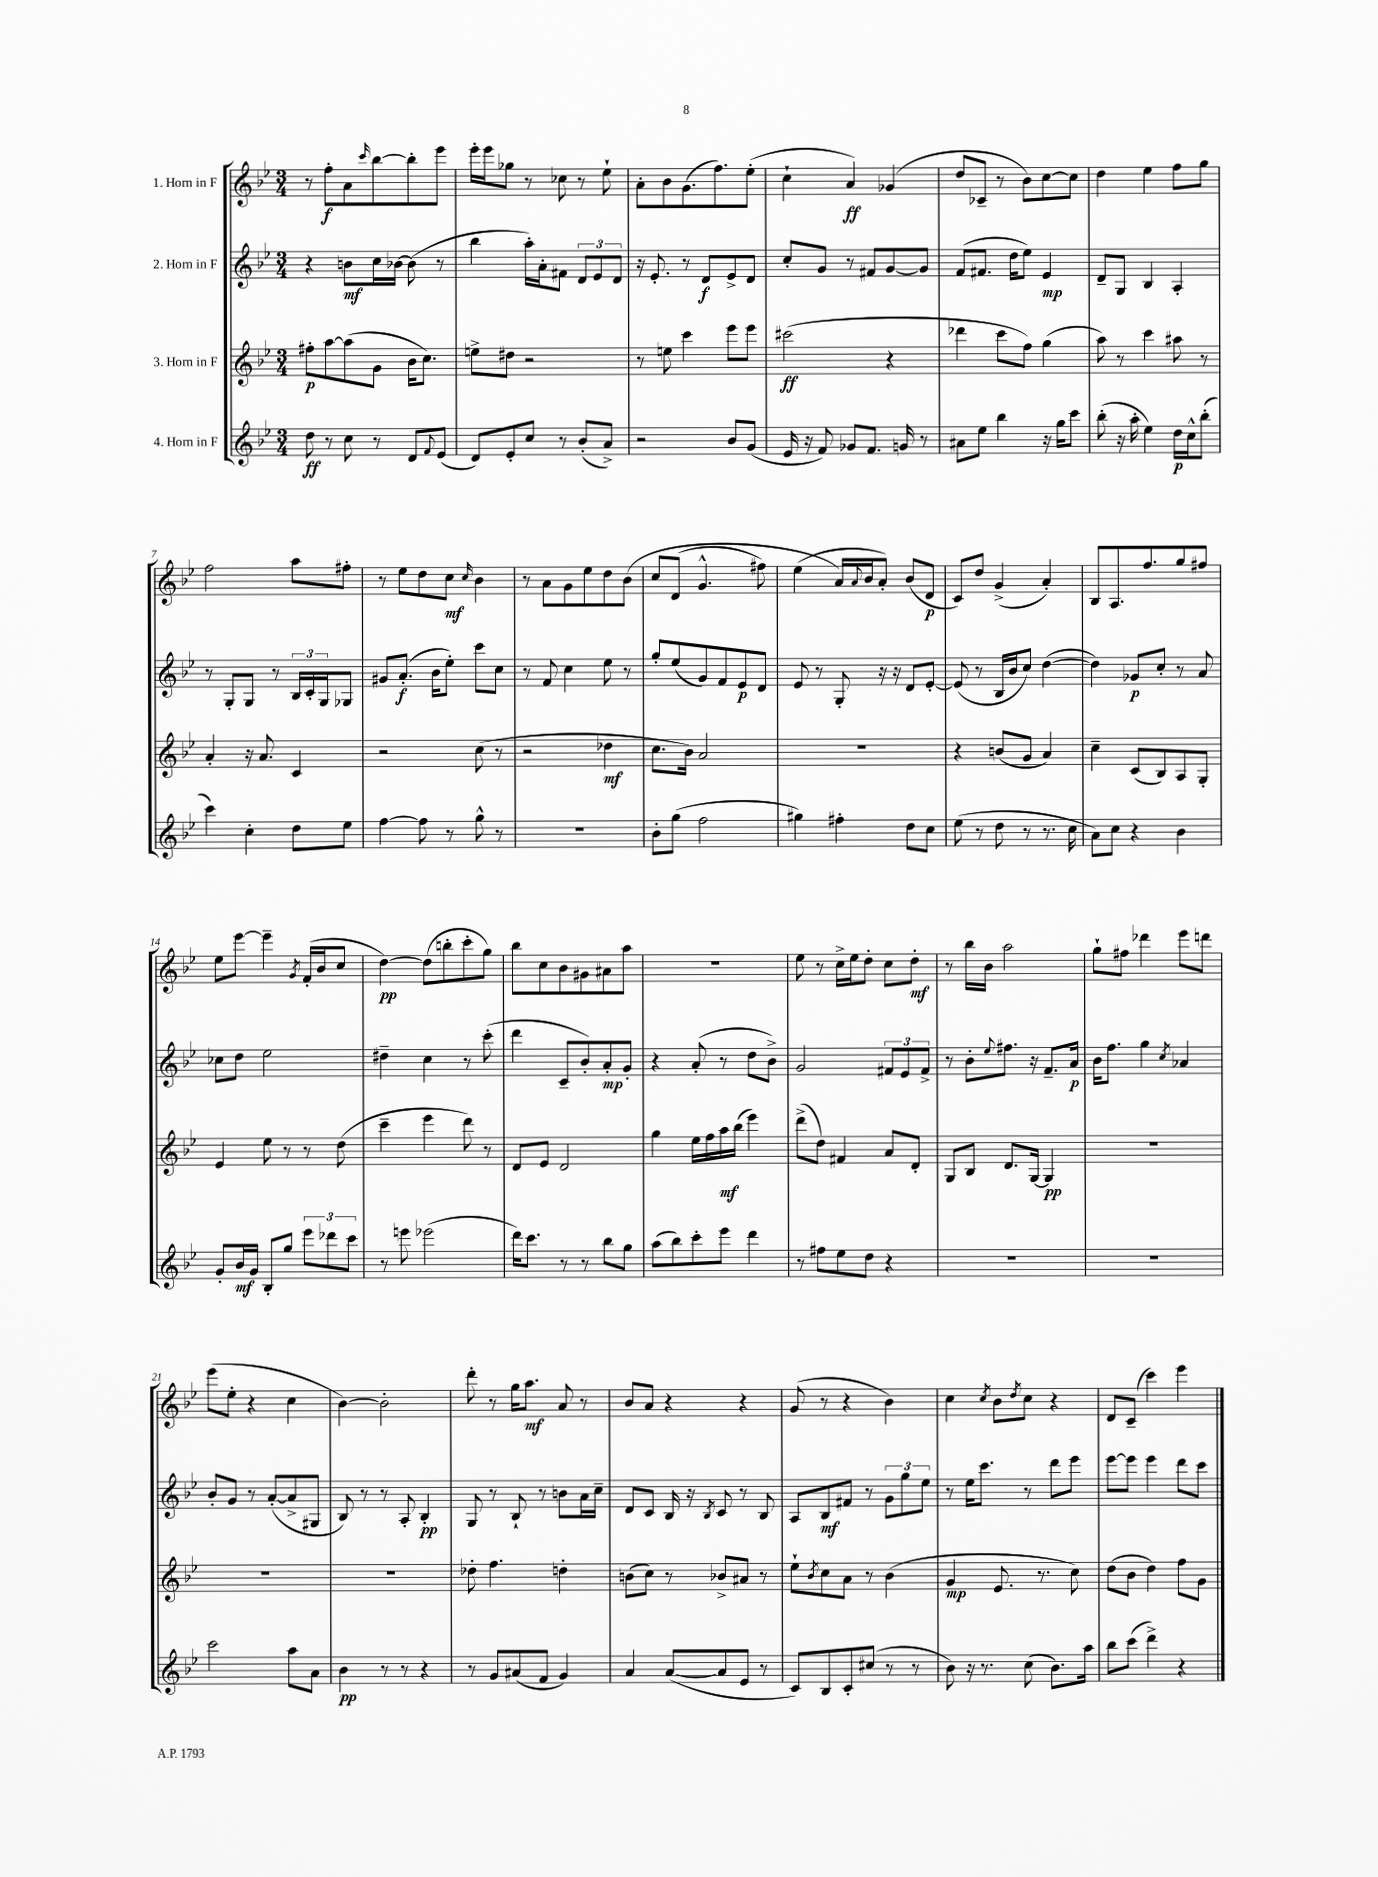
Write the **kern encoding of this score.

**kern	**dynam	**kern	**dynam	**kern	**dynam	**kern	**dynam
*part4	*part4	*part3	*part3	*part2	*part2	*part1	*part1
*staff4	*staff4	*staff3	*staff3	*staff2	*staff2	*staff1	*staff1
*I"4. Horn in F	*	*I"3. Horn in F	*	*I"2. Horn in F	*	*I"1. Horn in F	*
*clefG2	*	*clefG2	*	*clefG2	*	*clefG2	*
*k[b-e-]	*	*k[b-e-]	*	*k[b-e-]	*	*k[b-e-]	*
*M3/4	*	*M3/4	*	*M3/4	*	*M3/4	*
=1	=1	=1	=1	=1	=1	=1	=1
8dd\	ff	8ff#X'\L	p	4r	.	8r	.
8r	.	[8aa\	.	.	.	8ff'\L	f
8cc\	.	(8aa\]	.	8bn\L	mf	8a\	.
.	.	.	.	.	.	16qqccc/	.
8r	.	8g\J	.	16cc\L	.	[8bb-\	.
.	.	.	.	[16b-X\JJ	.	.	.
8d/L	.	16b-\KL	.	(8b-\]	.	8bb-'\]	.
.	.	8.cc\J)	.	.	.	.	.
8qqf/	.	.	.	.	.	.	.
(8e-/J	.	.	.	8r	.	8eee-\J	.
=2	=2	=2	=2	=2	=2	=2	=2
8d/L)	.	8een^\L	.	4bb-\	.	16eee-'\LL	.
.	.	.	.	.	.	16eee-\J	.
8e-'/	.	8dd#X\J	.	.	.	8gg-X\J	.
8cc/J	.	2r	.	16aa'\LL)	.	8r	.
.	.	.	.	16a'\J	.	.	.
8r	.	.	.	8f#X\J	.	8cc-X\	.
(8b-'/L	.	.	.	12d/L	.	8r	.
.	.	.	.	12e-/	.	.	.
8a^/J)	.	.	.	.	.	8ee-`\	.
.	.	.	.	12d/J	.	.	.
=3	=3	=3	=3	=3	=3	=3	=3
2r	.	8r	.	16r	.	8a'\L	.
.	.	.	.	8.e-'/	.	.	.
.	.	8een\	.	.	.	8b-\	.
.	.	4ccc\	.	8r	.	(8.g\	.
.	.	.	.	8d/L	f	.	.
.	.	.	.	.	.	8.ff\)	.
8b-/L	.	8eee-\L	.	8e-^/	.	.	.
(8g/J	.	8eee-\J	.	8d/J	.	(8ee-'\J	.
=4	=4	=4	=4	=4	=4	=4	=4
16e-/	.	(2ccc#X\	ff	8cc'/L	.	4cc`\	.
16r	.	.	.	.	.	.	.
8f/)	.	.	.	8g/J	.	.	.
8g-X/L	.	.	.	8r	.	4a/)	ff
8.f/J	.	.	.	8f#X/L	.	.	.
.	.	4r	.	[8g/	.	(4g-X/	.
16gn/	.	.	.	.	.	.	.
8r	.	.	.	8g/J]	.	.	.
=5	=5	=5	=5	=5	=5	=5	=5
8a#X\L	.	4ddd-X\	.	(8f/L	.	8dd/L	.
8ee-\J	.	.	.	8.f#X/J	.	8c-X~/J	.
4bb-\	.	8ccc\L	.	.	.	8r	.
.	.	.	.	16dd\KL	.	.	.
.	.	8ff\J)	.	8ee-\J)	.	8b-\L)	.
16r	.	(4gg\	.	4e-/	mp	[8cc\	.
16gg\KL	.	.	.	.	.	.	.
8ccc\J	.	.	.	.	.	8cc\J]	.
=6	=6	=6	=6	=6	=6	=6	=6
(8bb-'\	.	8aa\)	.	8d~/L	.	4dd\	.
16r	.	8r	.	8G/J	.	.	.
16aa'\	.	.	.	.	.	.	.
4ee-\)	.	4ccc\	.	4B-/	.	4ee-\	.
16dd\LL	p	8aa#X\	.	4A'/	.	8ff\L	.
16cc^^\J	.	.	.	.	.	.	.
(8bb-'\J	.	8r	.	.	.	8gg\J	.
!!LO:LB:g=z
=7	=7	=7	=7	=7	=7	=7	=7
4ccc\)	.	4a'/	.	8r	.	2ff\	.
.	.	.	.	8G'/L	.	.	.
4cc'\	.	16r	.	8G/J	.	.	.
.	.	8.a/	.	.	.	.	.
.	.	.	.	8r	.	.	.
8dd\L	.	4c/	.	24B-/LL	.	8aa\L	.
.	.	.	.	24c'/	.	.	.
.	.	.	.	24G/J	.	.	.
8ee-\J	.	.	.	8G-X/J	.	8ff#X'\J	.
=8	=8	=8	=8	=8	=8	=8	=8
[4ff\	.	2r	.	8g#X/L	.	8r	.
.	.	.	.	(8.a'/J	f	8ee-\L	.
8ff\]	.	.	.	.	.	8dd\	.
.	.	.	.	16b-\KL	.	.	.
8r	.	.	.	8ee-'\J)	.	8cc\J	mf
.	.	.	.	.	.	16qqcc/	.
8gg^^\	.	(8cc\	.	8ccc\L	.	4b-\	.
8r	.	8r	.	8cc\J	.	.	.
=9	=9	=9	=9	=9	=9	=9	=9
2.r	.	2r	.	8r	.	8r	.
.	.	.	.	8f/	.	8a\L	.
.	.	.	.	4cc\	.	8g\	.
.	.	.	.	.	.	8ee-\	.
.	.	4dd-X\	mf	8ee-\	.	8dd\	.
.	.	.	.	8r	.	(8b-\J	.
=10	=10	=10	=10	=10	=10	=10	=10
8b-'\L	.	8.cc\L	.	8gg'/L	.	8cc/L	.
(8gg\J	.	.	.	(8ee-/	.	(8d/J	.
.	.	16b-\Jk)	.	.	.	.	.
2ff\	.	2a/	.	8g/)	.	4.g^^/	.
.	.	.	.	8f/	.	.	.
.	.	.	.	8e-/	p	.	.
.	.	.	.	8d/J	.	8ff#X\)	.
=11	=11	=11	=11	=11	=11	=11	=11
4gg#X\)	.	2.r	.	8e-/	.	(4ee-\	.
.	.	.	.	8r	.	.	.
4ff#X'\	.	.	.	8G'/	.	16a/LL)	.
.	.	.	.	.	.	8qqa/	.
.	.	.	.	.	.	16b-/J	.
.	.	.	.	16r	.	8a'/J)	.
.	.	.	.	16r	.	.	.
8dd\L	.	.	.	8d/L	.	(8b-/L	.
8cc\J	.	.	.	[8e-'/J	.	8d/J	p
=12	=12	=12	=12	=12	=12	=12	=12
(8ee-\	.	4r	.	(8e-/]	.	8c/L)	.
8r	.	.	.	8r	.	8dd/J	.
8dd\	.	(8bn/L	.	16B-/LL	.	(4g^/	.
.	.	.	.	16b-/J	.	.	.
8r	.	8g/J	.	8cc/J)	.	.	.
8.r	.	4a/)	.	([4dd\	.	4a'/)	.
16cc\	.	.	.	.	.	.	.
=13	=13	=13	=13	=13	=13	=13	=13
8a\L)	.	4cc~\	.	4dd\])	.	8B-/L	.
8cc\J	.	.	.	.	.	8.A/	.
4r	.	(8c/L	.	8g-X/L	p	.	.
.	.	.	.	.	.	8.ff/	.
.	.	8B-/)	.	8cc'/J	.	.	.
4b-\	.	8A/	.	8r	.	8gg/	.
.	.	8G'/J	.	8a/	.	8ff#X/J	.
!!LO:LB:g=z
=14	=14	=14	=14	=14	=14	=14	=14
8g'/L	.	4e-/	.	8cc-X\L	.	8ee-\L	.
16b-/L	mf	.	.	8dd\J	.	[8eee-\J	.
16g/JJ	.	.	.	.	.	.	.
8B-'/L	.	8ee-\	.	2ee-\	.	4eee-~\]	.
8gg/J	.	8r	.	.	.	.	.
.	.	.	.	.	.	8qg/	.
12eee-\L	.	8r	.	.	.	(16f'/LL	.
.	.	.	.	.	.	16b-/J	.
12ddd-X\	.	.	.	.	.	.	.
.	.	(8dd\	.	.	.	8cc/J	.
12ccc\J	.	.	.	.	.	.	.
=15	=15	=15	=15	=15	=15	=15	=15
8r	.	4ccc~\	.	4dd#X~\	.	[4dd\)	pp
8eeen\	.	.	.	.	.	.	.
(2eee-X\	.	4eee-\	.	4cc\	.	(8dd\L]	.
.	.	.	.	.	.	8bbn'\	.
.	.	8ddd\)	.	8r	.	8ccc'\	.
.	.	8r	.	(8ccc'\	.	8gg\J)	.
=16	=16	=16	=16	=16	=16	=16	=16
16ddd\KL)	.	8d/L	.	4ddd\	.	8bb-\L	.
8.ccc\J	.	.	.	.	.	.	.
.	.	8e-/J	.	.	.	8cc\	.
8r	.	2d/	.	8c~/L	.	8b-\	.
8r	.	.	.	8b-'/)	.	8g#X\	.
8bb-\L	.	.	.	8a'/	mp	8a#X\	.
8gg\J	.	.	.	8g'/J	.	8aa\J	.
=17	=17	=17	=17	=17	=17	=17	=17
(8aa\L	.	4gg\	.	4r	.	2.r	.
8bb-\)	.	.	.	.	.	.	.
8ccc'\	.	16ee-\LL	.	(8a'/	.	.	.
.	.	16ff\	.	.	.	.	.
8eee-\J	.	16aa\	mf	8r	.	.	.
.	.	(16bb-\JJ	.	.	.	.	.
4ddd\	.	4eee-\)	.	8dd\L	.	.	.
.	.	.	.	8b-^\J)	.	.	.
=18	=18	=18	=18	=18	=18	=18	=18
8r	.	(8ddd^\L	.	2g/	.	8ee-\	.
8ff#X\L	.	8dd\J)	.	.	.	8r	.
8ee-\	.	4f#X/	.	.	.	16cc^\LL	.
.	.	.	.	.	.	16ee-\J	.
8dd\J	.	.	.	.	.	8dd'\J	.
4r	.	8a/L	.	12f#X/L	.	8cc\L	.
.	.	.	.	12e-/	.	.	.
.	.	8d'/J	.	.	.	8dd'\J	mf
.	.	.	.	12f#^/J	.	.	.
=19	=19	=19	=19	=19	=19	=19	=19
2.r	.	8G/L	.	8r	.	8r	.
.	.	8B-/J	.	8b-'\L	.	16bb-\LL	.
.	.	.	.	.	.	16b-\JJ	.
.	.	.	.	8qqee-/	.	.	.
.	.	8.d/L	.	8.ff#X\J	.	2aa\	.
.	.	[16G/Jk	.	16r	.	.	.
.	.	4G/]	pp	8.f~/L	.	.	.
.	.	.	.	16a/Jk	p	.	.
=20	=20	=20	=20	=20	=20	=20	=20
2.r	.	2.r	.	16b-\KL	.	8gg`\L	.
.	.	.	.	8.ff\J	.	.	.
.	.	.	.	.	.	8ff#X\J	.
.	.	.	.	4gg\	.	4ddd-X\	.
.	.	.	.	8qcc/	.	.	.
.	.	.	.	4a-X/	.	8eee-\L	.
.	.	.	.	.	.	8dddn\J	.
!!LO:LB:g=z
=21	=21	=21	=21	=21	=21	=21	=21
2ccc\	.	2.r	.	8b-'/L	.	(8eee-\L	.
.	.	.	.	8g/J	.	8ee-'\J	.
.	.	.	.	8r	.	4r	.
.	.	.	.	([8a'/L	.	.	.
8aa\L	.	.	.	8a^/]	.	4cc\	.
8a\J	.	.	.	8G#X/J	.	.	.
=22	=22	=22	=22	=22	=22	=22	=22
4b-\	pp	2.r	.	8B-/)	.	[4b-\)	.
.	.	.	.	8r	.	.	.
8r	.	.	.	8r	.	2b-'\]	.
8r	.	.	.	8A'/	.	.	.
4r	.	.	.	4B-'/	pp	.	.
=23	=23	=23	=23	=23	=23	=23	=23
8r	.	8dd-X'\	.	8G/	.	8ddd'\	.
8g/L	.	4.ff\	.	8r	.	8r	.
(8a#X/	.	.	.	8B-`/	.	16gg\KL	.
.	.	.	.	.	.	8.aa\J	mf
8f/J	.	.	.	8r	.	.	.
4g/)	.	4ddn'\	.	8bn\L	.	8a/	.
.	.	.	.	16a\L	.	8r	.
.	.	.	.	16cc~\JJ	.	.	.
=24	=24	=24	=24	=24	=24	=24	=24
4a/	.	(8bn\L	.	8d/L	.	8b-/L	.
.	.	8cc\J)	.	8c/J	.	8a/J	.
([8a/L	.	8r	.	16B-/	.	4r	.
.	.	.	.	16r	.	.	.
.	.	.	.	8qB-/	.	.	.
8a/]	.	8b-X^/L	.	8c/	.	.	.
8e-/J	.	8a#X/J	.	8r	.	4r	.
8r	.	8r	.	8B-/	.	.	.
=25	=25	=25	=25	=25	=25	=25	=25
8c/L)	.	8ee-`\L	.	8A/L	.	(8g/	.
.	.	8qb-/	.	.	.	.	.
8B-/	.	8cc\	.	8B-/	mf	8r	.
8c'/	.	8a\J	.	8f#X/J	.	4r	.
(8cc#X/J	.	8r	.	8r	.	.	.
8r	.	(4b-\	.	12g\L	.	4b-\)	.
.	.	.	.	12gg\	.	.	.
8r	.	.	.	.	.	.	.
.	.	.	.	12ee-\J	.	.	.
=26	=26	=26	=26	=26	=26	=26	=26
8b-\)	.	4g/	mp	8r	.	4cc\	.
16r	.	.	.	16ee-\KL	.	.	.
8.r	.	.	.	8.ccc\J	.	.	.
.	.	.	.	.	.	8qcc/	.
.	.	8.e-/	.	.	.	8b-\L	.
.	.	.	.	.	.	8qdd/	.
(8cc\	.	.	.	8r	.	8cc\J	.
.	.	8.r	.	.	.	.	.
8.b-\L)	.	.	.	8ddd\L	.	4r	.
.	.	8cc\)	.	8eee-\J	.	.	.
16aa\Jk	.	.	.	.	.	.	.
=27	=27	=27	=27	=27	=27	=27	=27
8bb-\L	.	(8dd\L	.	[8eee-\L	.	8d/L	.
(8ccc\J	.	8b-\J	.	8eee-\J]	.	(8c~/J	.
4ddd^\)	.	4dd\)	.	4eee-\	.	4ccc\)	.
4r	.	8ff\L	.	8ddd\L	.	4eee-\	.
.	.	8g\J	.	8ccc\J	.	.	.
==	==	==	==	==	==	==	==
*-	*-	*-	*-	*-	*-	*-	*-
